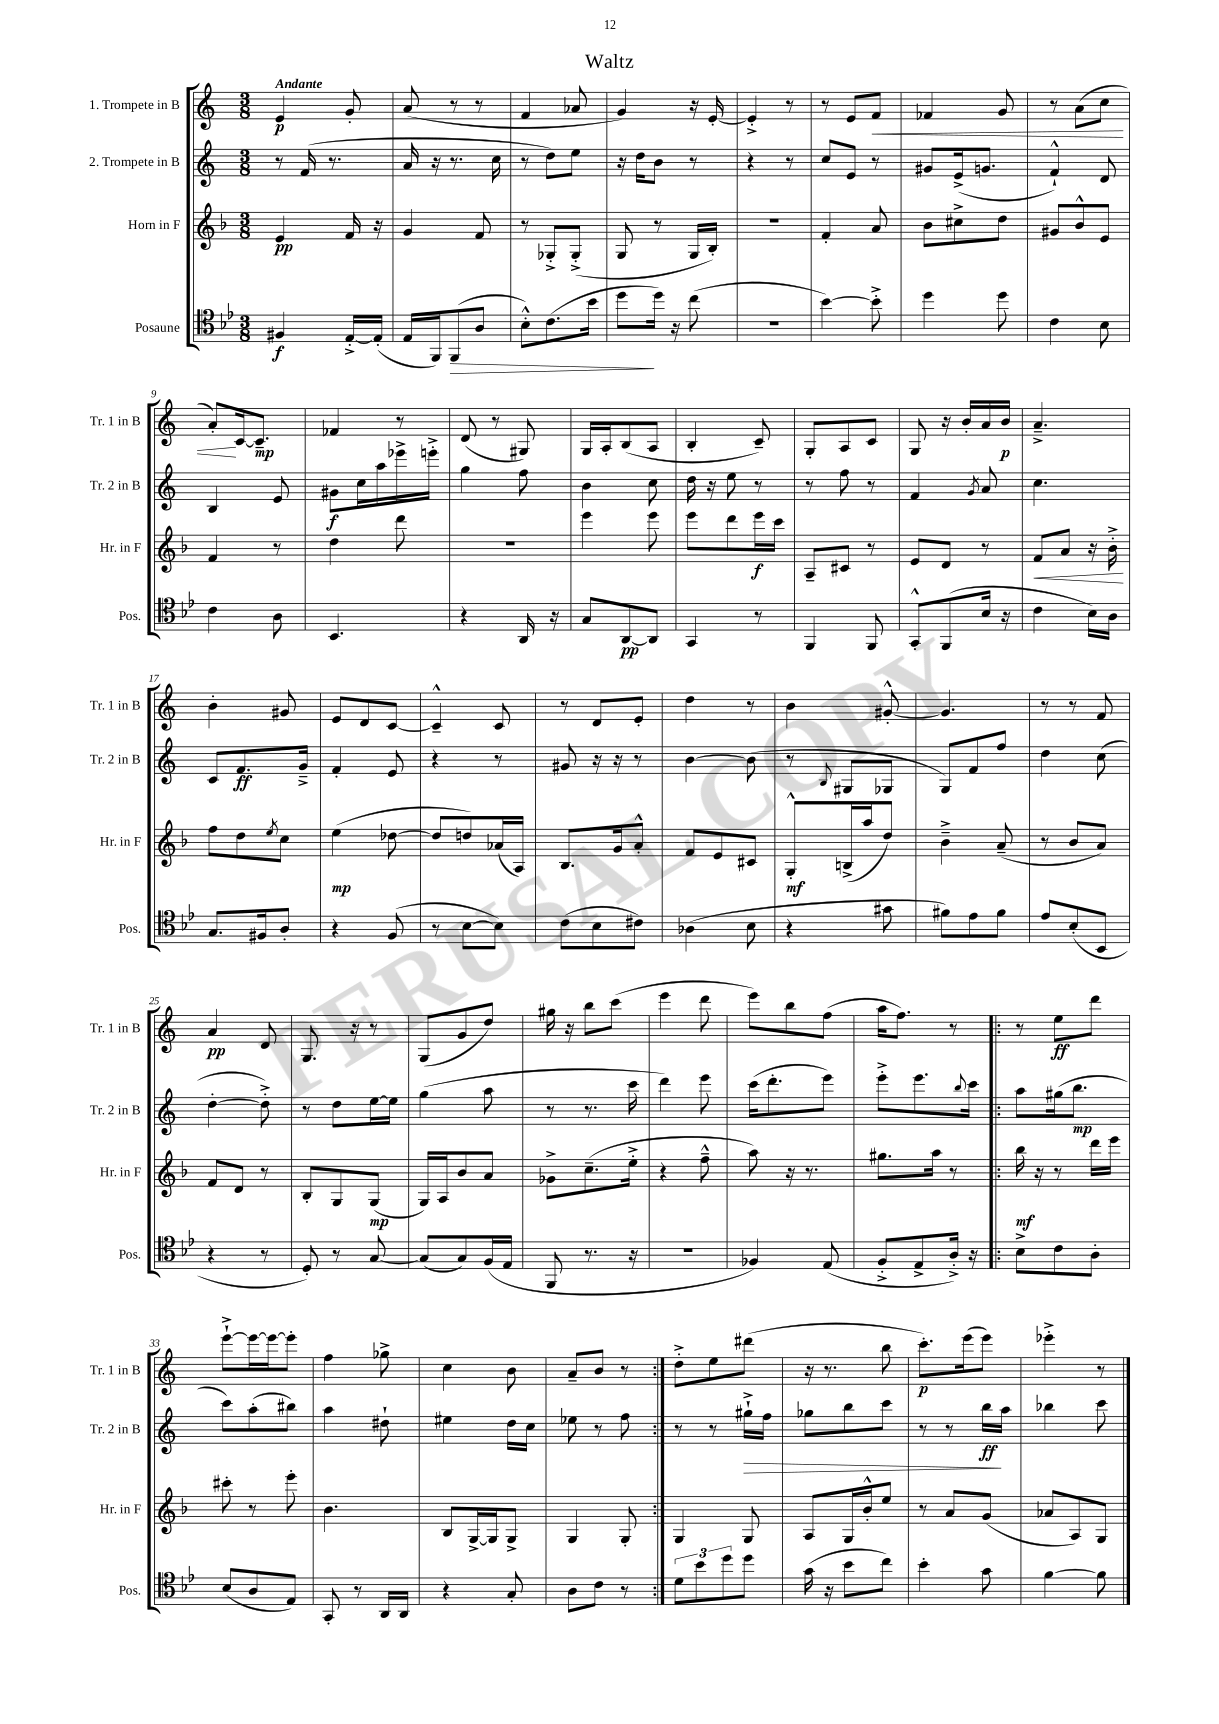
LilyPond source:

\header { title = "Waltz" }
<<
\new StaffGroup <<
\new Staff = "s0" \with { instrumentName = "1. Trompete in B" shortInstrumentName = "Tr. 1 in B" } {
    \clef treble \key c \major \numericTimeSignature \time 3/8 \tempo "Andante"
    e'4\p g'8-. |
    a'8( r8 r8 |
    f'4 aes'8 |
    g'4) r16 e'16~-. |
    e'4-.-> r8 |
    r8 e'8 f'8\< |
    fes'4 g'8 |
    r8 a'8( c''8 |
    a'8-.\!) c'16~ c'8.--\mp |
    fes'4 r8 |
    d'8( r8 gis8) |
    g16 a16-. b8( a8 |
    b4-. c'8--) |
    g8-. a8 c'8 |
    g8 r16 b'16-. a'16 b'16\p |
    a'4.---> |
    b'4-. gis'8 |
    e'8 d'8 c'8~ |
    c'4---^ c'8 |
    r8 d'8 e'8-. |
    d''4 r8 |
    b'4 gis'8~-.-^ |
    gis'4. |
    r8 r8 f'8 |
    a'4\pp d'8 |
    g8. r16 r8 |
    g8( g'8 d''8) |
    gis''16 r16 b''8 c'''8( |
    e'''4 d'''8 |
    e'''8) b''8 f''8( |
    a''16 f''8.) r8 |
    \repeat volta 2 { r8 e''8\ff d'''8 |
    e'''8~-!-> e'''16~ e'''16~ e'''8-. |
    f''4 ges''8-> |
    c''4 b'8 |
    a'8-- b'8 r8 | }
    d''8-.-> e''8 dis'''8( |
    r16 r8. b''8 |
    c'''8.-.\p) e'''16( e'''8) |
    ees'''4-.-> r8 \bar "|." |
}
\new Staff = "s1" \with { instrumentName = "2. Trompete in B" shortInstrumentName = "Tr. 2 in B" } {
    \clef treble \key c \major \numericTimeSignature \time 3/8
    r8 f'16( r8. |
    a'16 r16 r8. c''16 |
    r8 d''8) e''8 |
    r16 d''16 b'8 r8 |
    r4 r8 |
    c''8 e'8 r8 |
    gis'8 e'16->( g'8. |
    f'4-!-^) d'8 |
    b4 e'8 |
    gis'8\f c''16 a''16 ees'''16-> e'''16-.-> |
    g''4 f''8 |
    b'4 c''8 |
    d''16 r16 e''8 r8 |
    r8 f''8 r8 |
    f'4 \acciaccatura { g'8 } a'8 |
    c''4. |
    c'8 f'8.\ff g'16---> |
    f'4-. e'8 |
    r4 r8 |
    gis'8 r16 r16 r8 |
    b'4~ b'8( |
    r8 \appoggiatura { b8 } gis8 ges8 |
    g8) f'8 f''8 |
    d''4 c''8( |
    d''4~-. d''8-.->) |
    r8 d''8 e''16~ e''16 |
    g''4( a''8 |
    r8 r8. c'''16 |
    d'''4) e'''8 |
    c'''16( d'''8.-. e'''8) |
    e'''8-.-> e'''8. \appoggiatura { b''8 } c'''16 |
    \repeat volta 2 { a''8 gis''16( b''8.\mp |
    c'''8) a''8-.( bis''8) |
    a''4 dis''8-! |
    eis''4 d''16 c''16 |
    ees''8 r8 f''8 | }
    r8 r8 gis''16-!->\> f''16 |
    ges''8 b''8 c'''8 |
    r8 r8 b''16\ff\! a''16 |
    bes''4 c'''8 \bar "|." |
}
\new Staff = "s2" \with { instrumentName = "Horn in F" shortInstrumentName = "Hr. in F" } {
    \clef treble \key f \major \numericTimeSignature \time 3/8
    e'4\pp f'16 r16 |
    g'4 f'8 |
    r8 ges8-.-> ges8-.->( |
    g8 r8 g16 bes16-.) |
    R4. |
    f'4-. a'8 |
    bes'8 cis''8-> d''8 |
    gis'8 bes'8-^ e'8 |
    f'4 r8 |
    d''4 d'''8 |
    R4. |
    e'''4 e'''8 |
    e'''8 d'''8 e'''16\f c'''16 |
    a8-- cis'8 r8 |
    e'8 d'8 r8 |
    f'8\< a'8 r16 bes'16-.->\! |
    f''8 d''8 \acciaccatura { e''8 } c''8 |
    e''4\mp( des''8~ |
    des''8 d''8) aes'16( a16) |
    bes8. g'16 a'8-.-^ |
    f'8 e'8 cis'8 |
    g8-.-^\mf b16->( a''16 d''8) |
    bes'4---> a'8--( |
    r8 bes'8 a'8) |
    f'8 d'8 r8 |
    bes8-. g8 g8\mp( |
    g16) a16 bes'8 a'8 |
    ges'8-> c''8.--( e''16-.-> |
    r4 f''8---^ |
    a''8) r16 r8. |
    gis''8. a''16 r8 |
    \repeat volta 2 { bes''16\mf r16 r8 d'''16 e'''16 |
    cis'''8-. r8 e'''8-. |
    bes'4. |
    bes8 g16~-> g16 g8-> |
    g4 g8-. | }
    g4 g8 |
    a8 g16 bes'16-.-^ e''8 |
    r8 a'8 g'8( |
    aes'8 a8) g8 \bar "|." |
}
\new Staff = "s3" \with { instrumentName = "Posaune" shortInstrumentName = "Pos." } {
    \clef tenor \key bes \major \numericTimeSignature \time 3/8
    fis4\f ees16~-.-> ees16-.( |
    ees16 f,16) f,8\>( a8 |
    bes8-.-^) c'8.( bes'16 |
    d''8\! d''16) r16 c''8( |
    R4. |
    bes'4~) bes'8-.-> |
    d''4 d''8 |
    c'4 bes8 |
    c'4 a8 |
    bes,4. |
    r4 a,16 r16 |
    g8 a,8~\pp a,8 |
    g,4 r8 |
    f,4 f,8 |
    g,8-.-^ f,8( bes16 r16 |
    c'4 bes16) a16 |
    g8. fis16 a8-. |
    r4 f8( |
    r8 bes8~ bes8) |
    c'8( bes8 cis'8) |
    aes4( bes8 |
    r4 gis'8 |
    fis'8) ees'8 fis'8 |
    ees'8 bes8-.( bes,8 |
    r4 r8 |
    d8-.) r8 g8~ |
    g8( g8) f16( ees16 |
    f,8 r8. r16 |
    R4. |
    fes4) ees8( |
    f8-.-> ees8-> a16-.->) r16 |
    \repeat volta 2 { bes8-> c'8 a8-. |
    bes8( a8 ees8) |
    g,8-. r8 a,16 a,16 |
    r4 g8-. |
    a8 c'8 r8 | }
    \tuplet 3/2 { d'8 bes'8 d''8 } d''8 |
    g'16( r16 bes'8 c''8) |
    bes'4-. g'8 |
    f'4~ f'8 \bar "|." |
}
>>
>>
